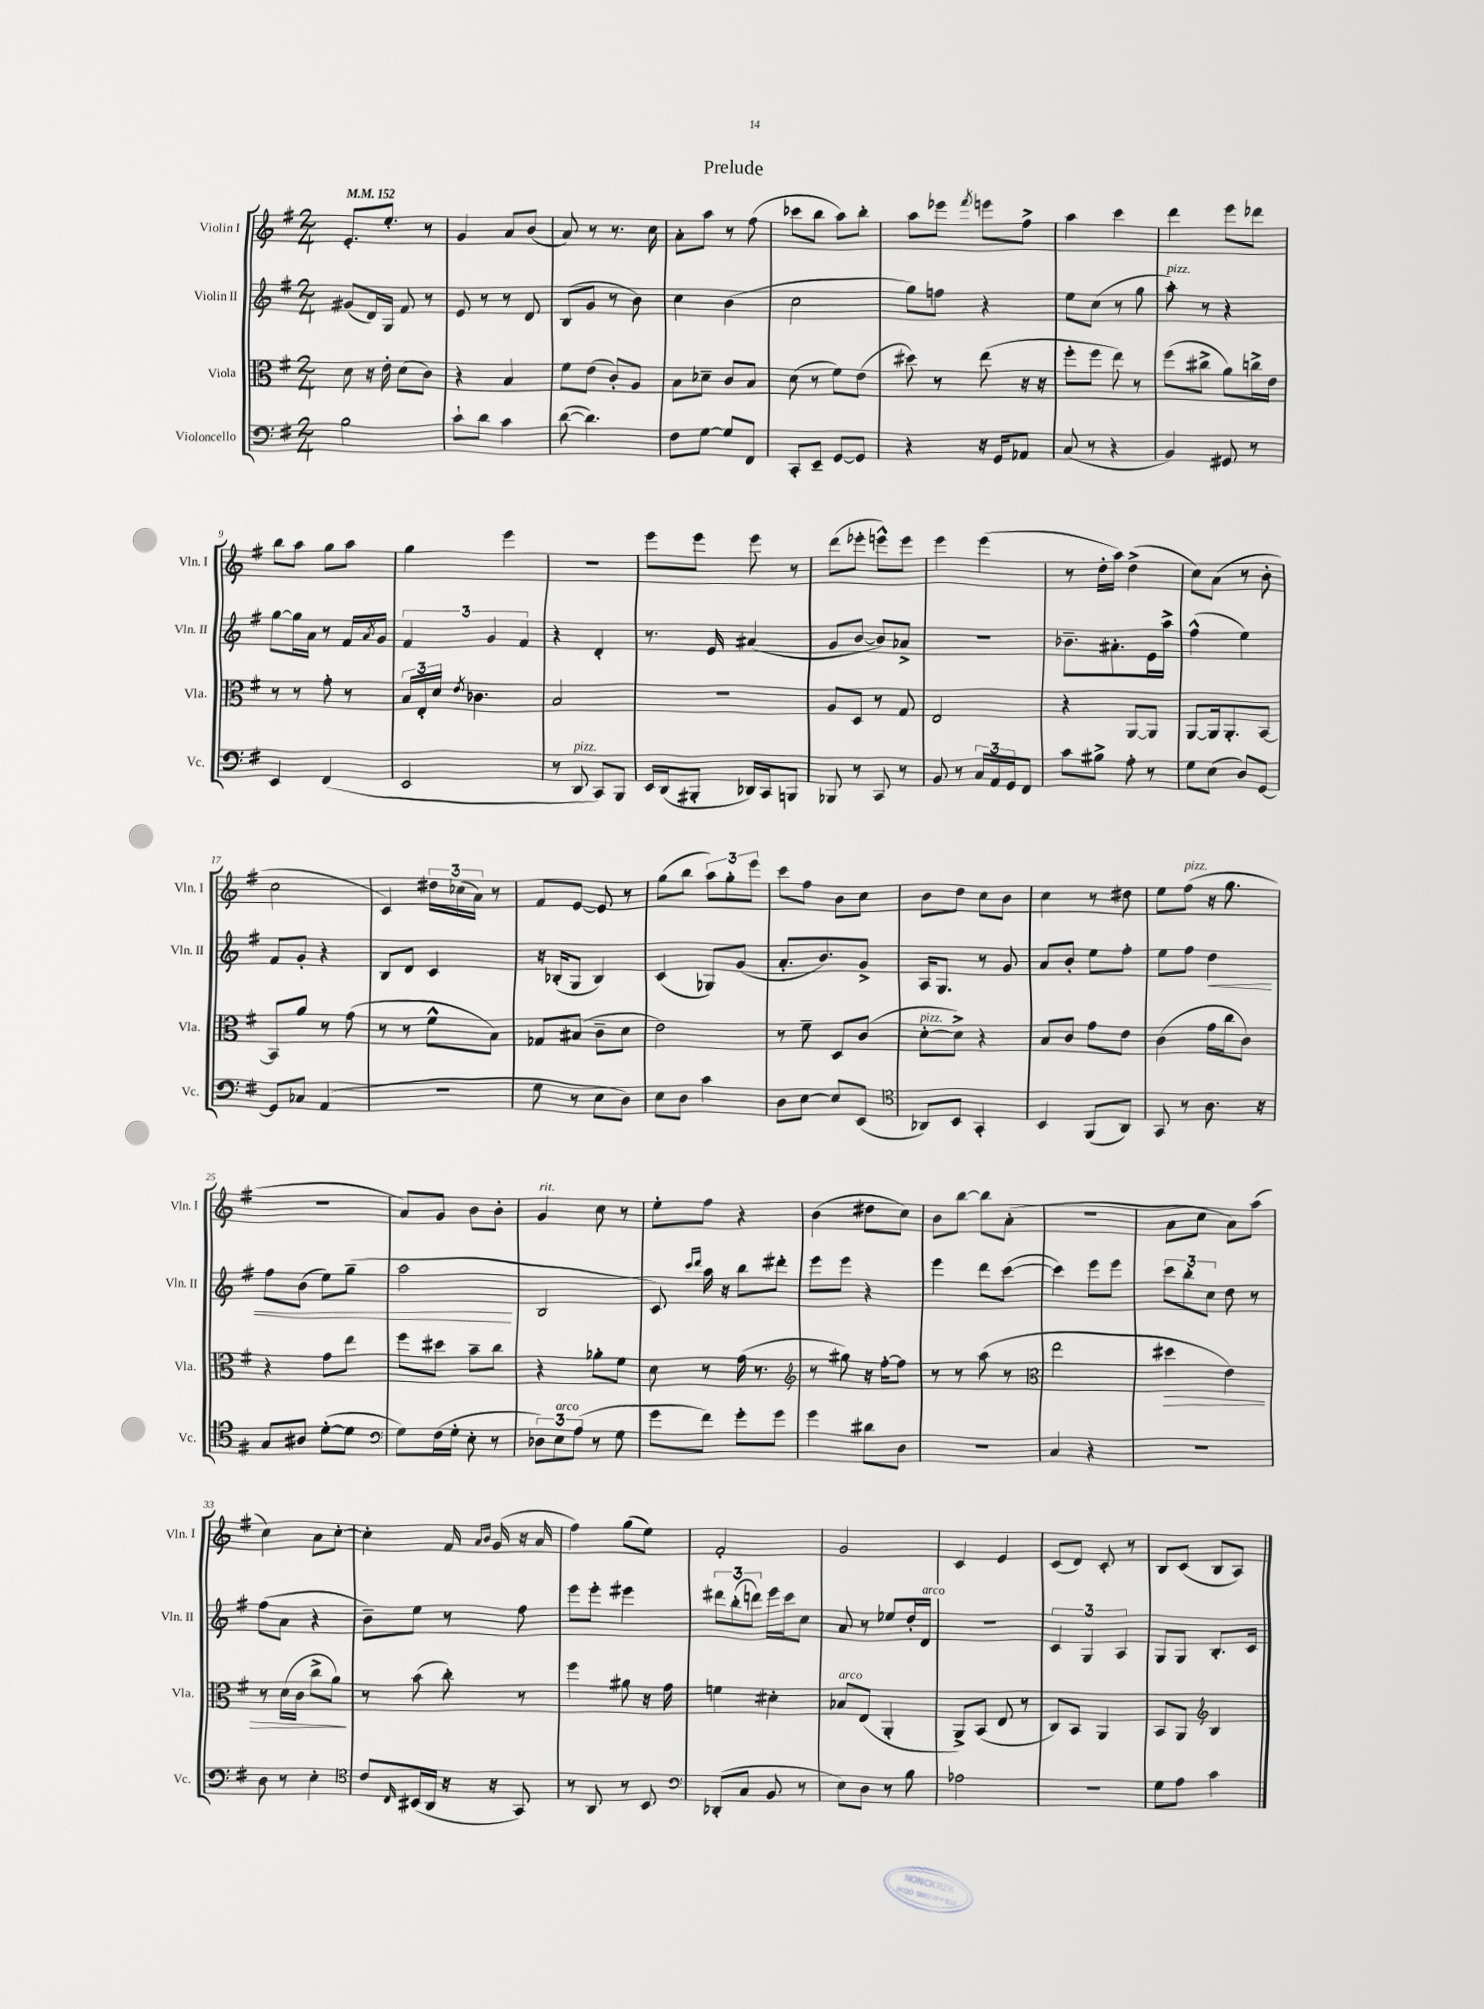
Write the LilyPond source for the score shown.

\header { title = "Prelude" }
<<
\new StaffGroup <<
\new Staff = "s0" \with { instrumentName = "Violin I" shortInstrumentName = "Vln. I" } {
    \clef treble \key g \major \numericTimeSignature \time 2/4 \tempo 4 = 152
    e'8.-. e''8.-. r8 |
    g'4 a'8 b'8( |
    a'8) r8 r8. c''16 |
    a'8-. a''8 r8 fis''8( |
    ces'''8 b''8 a''8) b''8-. |
    a''8 ees'''8 \acciaccatura { fis'''8 } e'''8 fis''8-> |
    a''4 c'''4 |
    d'''4 e'''8 des'''8 |
    b''8 a''8 g''8 a''8 |
    g''4 e'''4 |
    r2 |
    e'''8 e'''8 e'''8 r8 |
    d'''8( ees'''8-. e'''8-^) e'''8 |
    e'''4 e'''4( |
    r8 d''16-. a''16) d''4->( |
    c''8) a'8( r8 b'8-. |
    c''2 |
    c'4) \tuplet 3/2 { dis''16 ces''16( a'16) } r8 |
    fis'8 e'8~ e'8 r8 |
    g''8( b''8 \tuplet 3/2 { a''8) g''8-. e'''8 } |
    c'''8 fis''8 b'8 c''8 |
    b'8 d''8 c''8 b'8 |
    c''4 r8 dis''8 |
    e''8 fis''8^\markup { \italic "pizz." }( r16 g''8. |
    r2 |
    a'8) g'8 b'8 b'8-. |
    g'4^\markup { \italic "rit." } c''8 r8 |
    e''8-. fis''8 r4 |
    b'4( dis''8 c''8) |
    b'8 b''8~ b''8 a'8-.( |
    r2 |
    a'8 c''8 a'8) a''8( |
    c''4) a'8 c''8~-. |
    c''4-. fis'16 \grace { a'16 b'16 } g'16( r16 a'16 |
    fis''4) g''8( e''8) |
    fis'2-. |
    g'2 |
    c'4 e'4 |
    c'8( d'8) c'8-. r8 |
    b8 c'8( b8 a8) \bar "|." |
}
\new Staff = "s1" \with { instrumentName = "Violin II" shortInstrumentName = "Vln. II" } {
    \clef treble \key g \major \numericTimeSignature \time 2/4
    gis'8( d'16) g16 fis'8 r8 |
    e'8 r8 r8 d'8 |
    b8( g'8 r8 b'8) |
    c''4 b'4( |
    c''2 |
    g''8) f''8 r4 |
    e''8 c''8( r8 g''8 |
    a''8-.^\markup { \italic "pizz." }) r8 r4 |
    g''8~ g''16 a'16 r8 fis'16 \acciaccatura { a'8 } g'16 |
    \tuplet 3/2 { fis'4 g'4 fis'4 } |
    r4 d'4-. |
    r8. e'16 ais'4( |
    g'8 b'8~ b'8) aes'8-> |
    r2 |
    bes'8.-- ais'8.-. e'16 a''16-> |
    fis''4-^( e''4) |
    fis'8 g'8-. r4 |
    b8 d'8 c'4 |
    r16 bes16-.( g8 bes4) |
    c'4( ges8) g'8( |
    a'8.-. b'8.) g'8-> |
    a16 g8. r8 g'8 |
    a'8 b'8-. e''8 fis''8-. |
    e''8 fis''8 d''4\< |
    fis''8 b'8( e''8) g''8--( |
    a''2\! |
    b2 |
    c'8) \grace { c'''16 d'''16 } a''16 r16 b''8 dis'''8-. |
    e'''8 e'''8 r4 |
    e'''4 d'''8 c'''8~( |
    c'''4) e'''8 e'''8 |
    \tuplet 3/2 { c'''8 b''8-. c''8 } d''8 r8 |
    fis''8( a'8 r4 |
    b'8--) e''8 r8 fis''8 |
    e'''8 e'''8-. eis'''4 |
    \tuplet 3/2 { dis'''8 b''8-.( d'''8) } e'''16 c'''16 c''8 |
    a'8 r8 ees''8 d''16-. d'16^\markup { \italic "arco" } |
    R2 |
    \tuplet 3/2 { c'4 g4 a4 } |
    g8 g8 b8.-. c'16 \bar "|." |
}
\new Staff = "s2" \with { instrumentName = "Viola" shortInstrumentName = "Vla." } {
    \clef alto \key g \major \numericTimeSignature \time 2/4
    d'8 r16 e'16-. d'8( c'8) |
    r4 b4 |
    fis'8 e'8( c'8-.) a8 |
    b8 des'8-- c'8 b8 |
    d'8( r8 fis'8) e'8( |
    dis''8) r8 e''8( r16 r16 |
    fis''8-. fis''8 e''8) r8 |
    fis''8( cis''8-> a'8) c''16-> e'16 |
    r8 r8 g'8-. r8 |
    \tuplet 3/2 { b16 e16-. d'16 } \acciaccatura { e'8 } ces'4. |
    b2 |
    R2 |
    a8 d8 r8 g8 |
    e2 |
    r4 a,8~ a,8 |
    a,8~ a,16 a,8.-. b,8~ |
    b,8 a'8 r8 g'8( |
    r8 r8 fis'8-^ b8) |
    ges8 bis8( c'8-- d'8 |
    e'2) |
    r8 fis'8-- d8 c'8( |
    d'8~-.^\markup { \italic "pizz." } d'8->) r4 |
    b8 c'8 g'8 e'8 |
    c'4( g'16 c''16 c'8) |
    r4 g'8 e''8 |
    fis''8 dis''8 b'8-- c''8 |
    r4 aes'8-. fis'8 |
    d'8 r8 g'16( r8. |
    \clef treble r8 gis''8) r16 fis''16~-. fis''8 |
    r8 r8 a''8( r8 |
    \clef alto e''2 |
    dis''4\> e'4) |
    r8 d'16( c'16 c''8-> a'8\!) |
    r8 b'8( c''8-.) r8 |
    fis''4 ais'8 r16 g'16 |
    f'4 dis'4-. |
    bes8^\markup { \italic "arco" } e8( a,4-. |
    a,8->) b,8( e8 r8 |
    c8) b,8 a,4 |
    b,8 a,8 \clef treble b4 \bar "|." |
}
\new Staff = "s3" \with { instrumentName = "Violoncello" shortInstrumentName = "Vc." } {
    \clef bass \key g \major \numericTimeSignature \time 2/4
    b2 |
    c'8-! d'8 c'4 |
    d'8~( d'4.) |
    fis8 g8~ g8 fis,8 |
    c,8-. e,8-- g,8~ g,8 |
    r4 r16 g,16 aes,8 |
    c8( r8 r4 |
    b,4) gis,8 r8 |
    e,4 fis,4( |
    e,2 |
    r8 d,8^\markup { \italic "pizz." } c,8) b,,8 |
    e,16 d,16( bis,,8-. des,16) c,16 b,,8 |
    bes,,8 r8 c,8 r8 |
    b,8 r8 \tuplet 3/2 { c16 a,16 g,16 } fis,8 |
    c'8 bis8-> a8-. r8 |
    g8 e8( d8) g,8~ |
    g,8 ces8 a,4( |
    R2 |
    g8 r8 e8 d8) |
    e8 d8 c'4 |
    d8 e8~ e8 e,8( |
    \clef tenor aes,8) b,8 g,4-. |
    b,4 fis,8( a,8) |
    g,8 r8 a8. r16 |
    g8 ais8 d'8~-.( d'8 |
    \clef bass g8) fis16( g16-. e8-. r8 |
    \tuplet 3/2 { des8) e8^\markup { \italic "arco" } a8( } r8 g8 |
    g'8 fis'8) g'8-. g'8 |
    g'4 dis'8 d8 |
    r2 |
    c4 r4 |
    R2 |
    d8 r8 e4-. |
    \clef tenor c'8 \grace { c16 } bis,16( a,16 r16 r16 g,8) |
    r8 a,8 r8 b,8 |
    \clef bass des,8-.( c8 b,8 r8 |
    e8) d8 r8 b8 |
    aes2 |
    r2 |
    g8 a8 c'4 \bar "|." |
}
>>
>>
